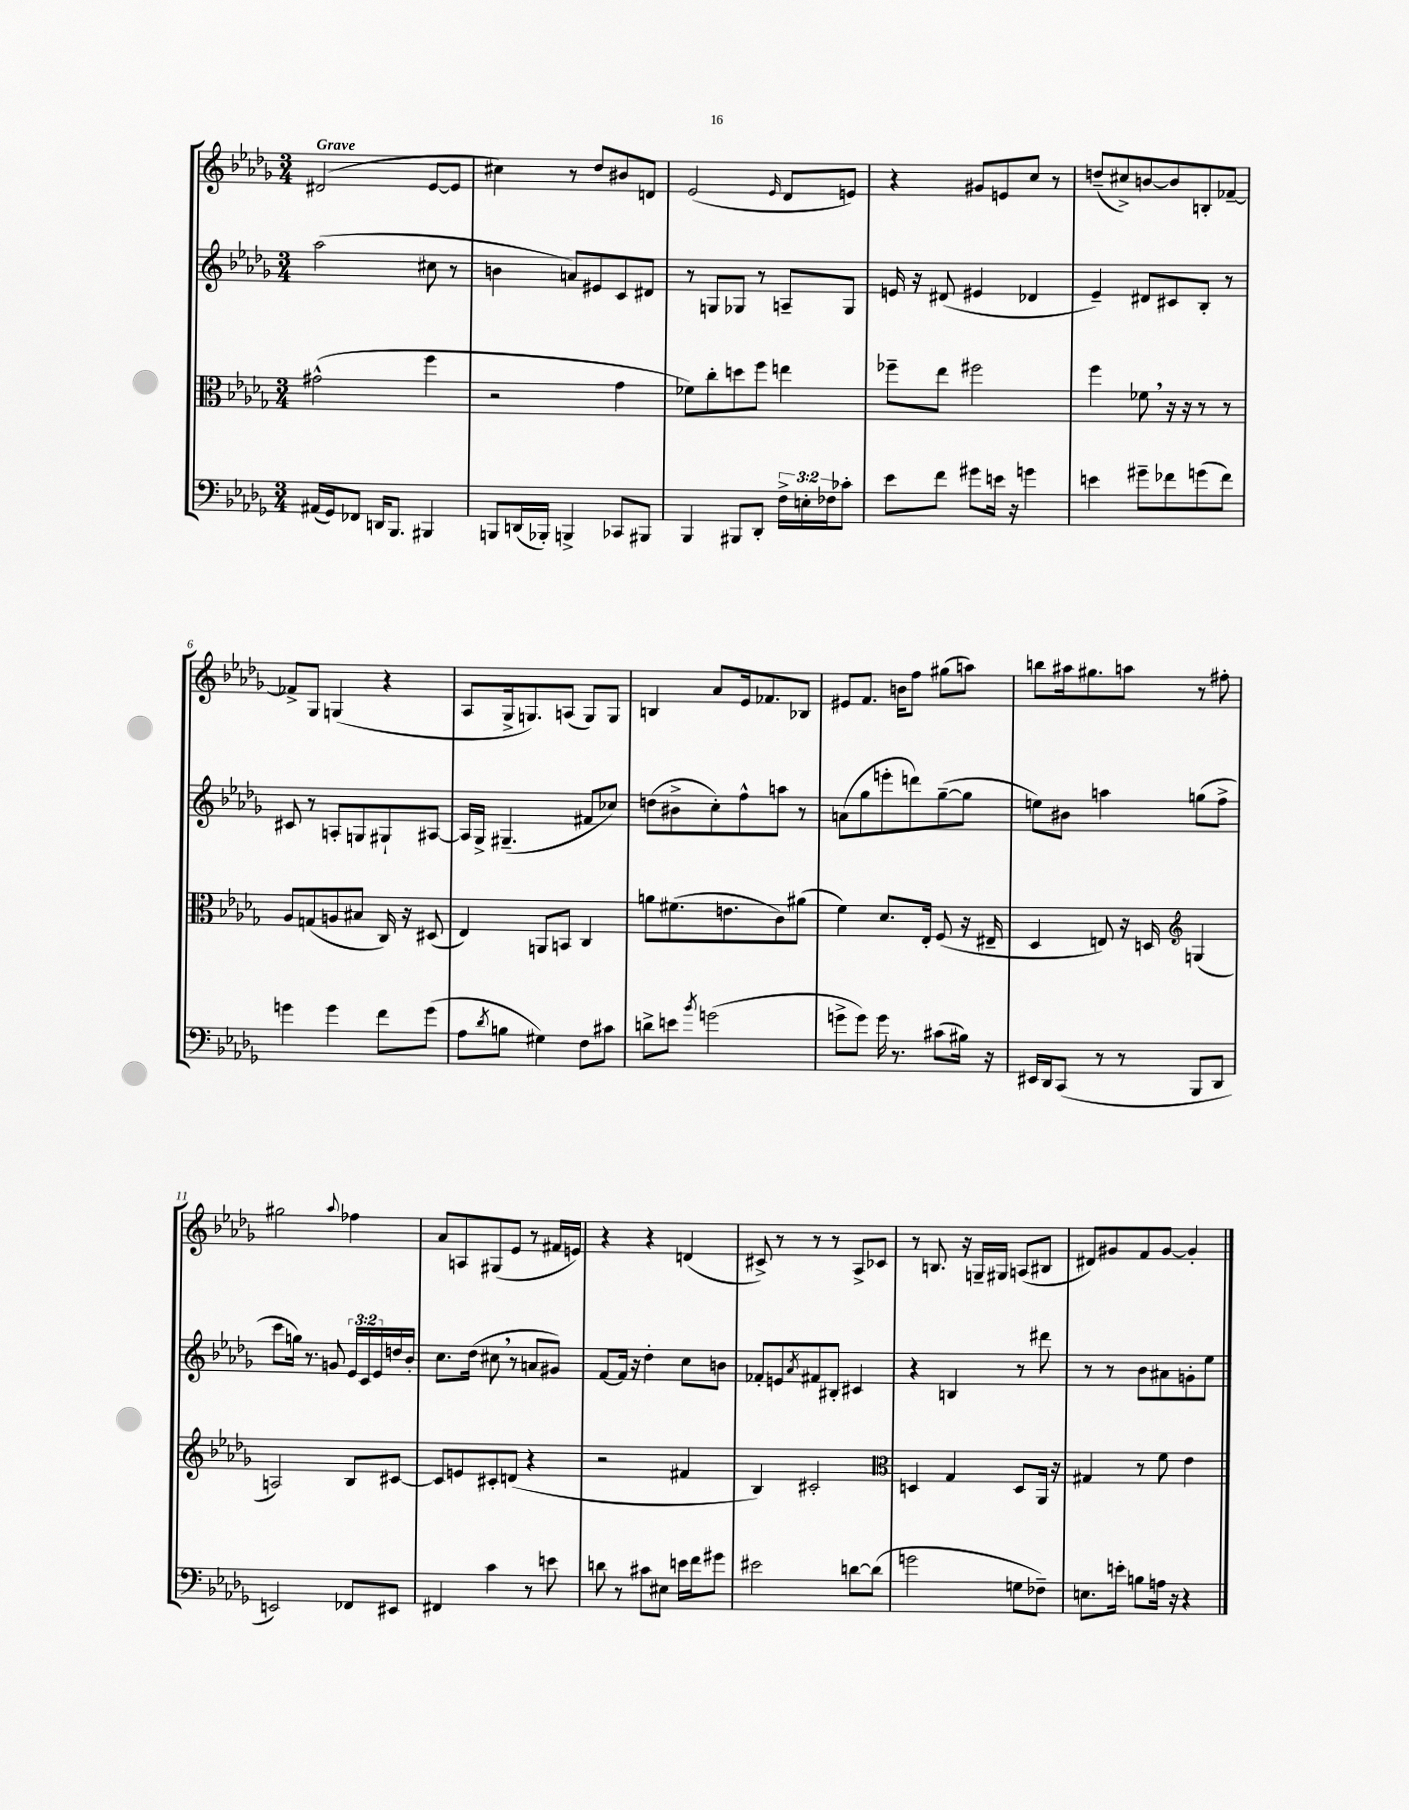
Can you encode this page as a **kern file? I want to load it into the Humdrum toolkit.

**kern	**kern	**kern	**kern
*staff4	*staff3	*staff2	*staff1
*clefF4	*clefC3	*clefG2	*clefG2
*k[b-e-a-d-g-]	*k[b-e-a-d-g-]	*k[b-e-a-d-g-]	*k[b-e-a-d-g-]
*M3/4	*M3/4	*M3/4	*M3/4
(16AA#	(2g#^^	(2aa-	(2d#
16GG-)	.	.	.
8FF-	.	.	.
16DD	.	.	.
8.BBB-	.	.	.
4BBB#	4ff	8cc#	[8e-
.	.	8r	8e-]
=	=	=	=
8BBB	2r	4b	4cc#)
(16DD	.	.	.
16BBB-')	.	.	.
4BBB^	.	8a)	8r
.	.	8e#	8dd-
8CC-	4g-	8c	8b#
8BBB#	.	8d#	8d
=	=	=	=
4BBB-	8f-)	8r	(2e-
.	8cc'	8G	.
8BBB#	8dd	8G-	.
8DD-'	8ff	8r	.
.	.	.	16qqe-
24F^	4ee	8A~	8d-
24E'	.	.	.
24F-	.	.	.
8c-'	.	8G-	8e)
=	=	=	=
8e-	8ff-~	16e	4r
.	.	16r	.
8f	8ee-	(8d#	.
8g#	2ff#	4e#	8g#
16e	.	.	8e
16r	.	.	.
4g	.	4d-	8cc
.	.	.	8r
=	=	=	=
4e	4ff	4e-~)	(8dd~
.	.	.	8cc#^)
8g#~	8f-	8d#	[8b
8f-	16r	8c#	8b]
.	16r	.	.
(8g	8r	8B-'	8B'
8f-)	8r	8r	[8f-~
=	=	=	=
4g	8A-	8c#	8f-^]
.	(8G	8r	8G-
4g	8A	8A'	(4G
.	8B#	8G	.
8f	16C)	8G#`	4r
.	16r	.	.
(8g	(8D#	[8A#	.
=	=	=	=
8A-	4E-)	16A#]	8A-
.	.	16G-^	.
8qd-	.	.	.
8B	.	(4.G#~	16G-^
.	.	.	8.G)
4G#)	8AA	.	.
.	8BB	.	(8A
8F	4C	8f#	8G)
8c#	.	8cc-)	8G
=	=	=	=
8d^	8a	(8dd	4B
8e	(8.f#	8b#^	.
8qb-	.	.	.
(2g	.	8cc')	8a-
.	8.e	.	.
.	.	8ff^^	16e-
.	.	.	8.f-
.	8c)	8aa	.
.	(8a#	8r	8B-
=	=	=	=
8g^	4f)	(8a	8e#
8g)	.	8gg-	8.f
16g	8.d-	8eee'	.
8.r	.	.	16b
.	.	8ddd)	8ff
.	16E-'	.	.
(8c#	(8F	([8gg-~	(8gg#
16B#)	16r	8gg-]	8aa)
16r	16E#~	.	.
=	=	=	=
16EE#	4D-	8ee)	8bb
16DD-	.	.	.
(8CC	.	8b#	16aa#
.	.	.	8.gg#
8r	8E)	4aa	.
8r	16r	.	8aa
.	16D	.	.
*	*clefG2	*	*
8BBB-	(4G	(8gg	8r
8DD-	.	8ff^	8ff#'
=	=	=	=
2EE)	2A)	8ccc	2gg#
.	.	16gg)	.
.	.	8.r	.
.	.	8g	.
.	.	.	8qqaa-
8FF-	8B-	24e-	4ff-
.	.	24c	.
.	.	24e-	.
8EE#	[8c#	16dd	.
.	.	16b-'	.
=	=	=	=
4FF#	8c#]	8.cc	8a-
.	8e	.	8A
.	.	(16dd-	.
4c	8c#'	8cc#	(8G#
.	(8d	8r	8e-
8r	4r	8a	8r
8e	.	8g#)	16f#
.	.	.	16e)
=	=	=	=
8d	2r	[8f	4r
8r	.	16f]	.
.	.	16r	.
8c#	.	4dd-'	4r
8E#	.	.	.
16e	4f#	8cc	(4d
16f	.	.	.
8g#	.	8b	.
=	=	=	=
2e#	4B-)	8f-'	8c#^)
.	.	8e	8r
.	.	8qa-	.
.	2c#'	8f#	8r
.	.	8B#'	8r
[8d	.	4c#	8A-^
(8d]	.	.	8c-
=	=	=	=
*	*clefC3	*	*
2g	4D	4r	8r
.	.	.	8.B
.	4G-	4B	.
.	.	.	16r
.	.	.	16G~
.	.	.	16G#
8G	8D	8r	(8A
8F-~)	16AA-	8ddd#	8B#
.	16r	.	.
=	=	=	=
8.E	4G#	8r	8d#)
.	.	8r	8g#
16e'	.	.	.
8B	8r	8b-	8f
16A	8f	8a#	[8g#
16r	.	.	.
4r	4e-	8g'	4g#']
.	.	8ee-	.
==	==	==	==
*-	*-	*-	*-
